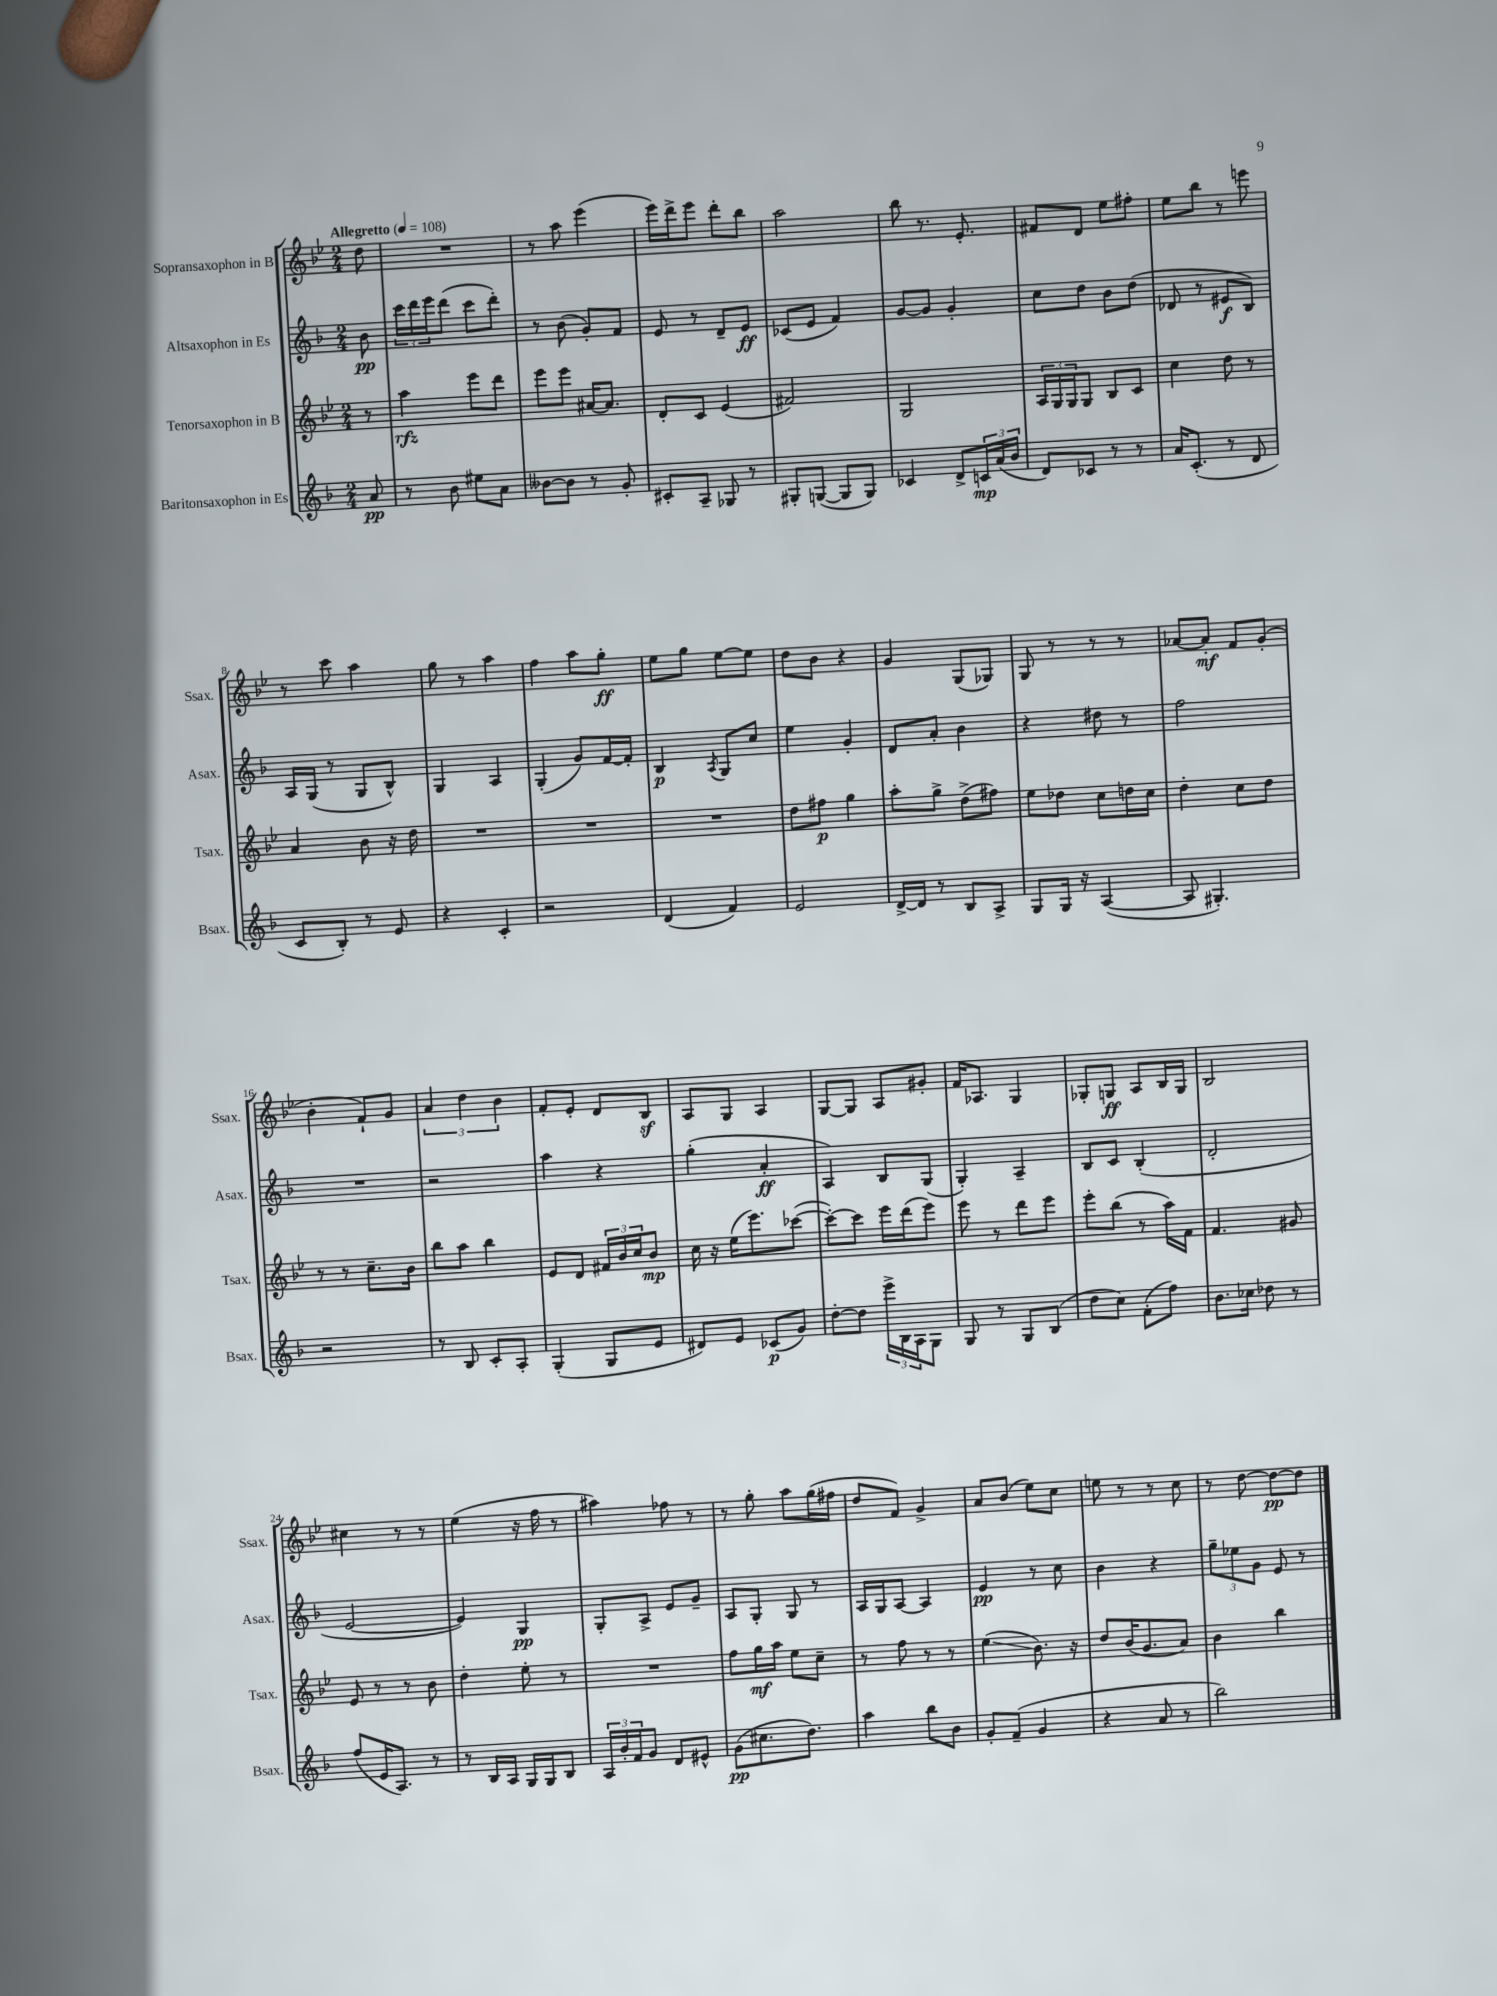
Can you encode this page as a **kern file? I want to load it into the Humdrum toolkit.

**kern	**kern	**kern	**kern
*staff4	*staff3	*staff2	*staff1
*clefG2	*clefG2	*clefG2	*clefG2
*k[b-]	*k[b-e-]	*k[b-]	*k[b-e-]
*M2/4	*M2/4	*M2/4	*M2/4
*MM108	*MM108	*MM108	*MM108
8a	8r	8b-	8dd
=	=	=	=
8r	4aa	24ccc	2r
.	.	24ddd	.
.	.	24eee	.
8b-	.	(8ddd	.
8ee#	8eee-	8ccc	.
8a	8ddd	8ddd')	.
=	=	=	=
[8b--	8eee-	8r	8r
8b--]	8eee-	(8b-	8aa
8r	[16a#	8g')	(4eee-
.	8.a#]	.	.
8g'	.	8f	.
=	=	=	=
8c#'	8d'	8e	16eee-)
.	.	.	16ddd^
8A~	8c	8r	8eee-
8G-	(4e-	8d~	8ddd'
8r	.	8e	8bb-
=	=	=	=
8G#'	2f#)	(8c-	2aa
([8G	.	8e	.
8G]	.	4f)	.
8G)	.	.	.
=	=	=	=
4c-	2G	[8g	8bb-
.	.	8g]	8.r
8d^	.	4g'	.
.	.	.	8.e-'
24c	.	.	.
(24a	.	.	.
24b-	.	.	.
=	=	=	=
8d)	24A	8cc	8f#
.	24G	.	.
.	24G	.	.
8c-	8G	8dd	8d
8r	8B-	8b-	8ee-
8r	8c	(8dd	8ff#'
=	=	=	=
16a	4cc	8d-	8ee-
(8.c'	.	.	.
.	.	8r	8bb-
8r	8dd	8e#	8r
8d	8r	8B-)	8eee
=	=	=	=
8c	4a	16A	8r
.	.	(16G	.
8B-')	.	8r	8ccc
8r	8b-	8G	4aa
8e	16r	8B-^^)	.
.	16dd	.	.
=	=	=	=
4r	2r	4G	8gg
.	.	.	8r
4c'	.	4A	4aa
=	=	=	=
2r	2r	(4G'	4ff
.	.	8g)	8aa
.	.	[16f	8gg'
.	.	16f']	.
=	=	=	=
(4d	2r	4B-	8ee-
.	.	.	8gg
.	.	8qA	.
4f)	.	8G	[8ee-
.	.	8cc	8ee-]
=	=	=	=
2e	8dd	4ee	8dd
.	8ff#	.	8b-
.	4gg	4g'	4r
=	=	=	=
[16d^	8aa'	8d	4g
16d]	.	.	.
8r	8gg^	8a'	.
8B-	(8dd^	4b-	(8G
8A^	8ff#)	.	8G-)
=	=	=	=
8G	8ee-	4r	8G
16G	8dd-	.	8r
16r	.	.	.
([4A	8cc	8dd#	8r
.	16dd	8r	8r
.	16cc	.	.
=	=	=	=
8A]	4dd'	2ff	[8a-
4.G#')	.	.	8a-']
.	8cc	.	8f
.	8dd	.	(8g'
=	=	=	=
2r	8r	2r	4b-'
.	8r	.	.
.	8.cc~	.	8f`)
.	.	.	8g
.	16b-	.	.
=	=	=	=
8r	8bb-	2r	6a
8B-	8aa	.	.
.	.	.	6dd
8c'	4bb-	.	.
.	.	.	6b-
8A'	.	.	.
=	=	=	=
(4G'	8e-	4aa	8f'
.	8d	.	8e-'
8G	24f#	4r	8d
.	24b-	.	.
.	24cc	.	.
8e	8b-	.	8B-
=	=	=	=
8d#)	16cc	(4gg'	8A
.	16r	.	.
8e	(16ee-	.	8G
.	8.eee-)	.	.
(8c-	.	4a'	4A
8g)	([8ccc-	.	.
=	=	=	=
[8dd'	8ccc-'_)	4A)	[8G
8dd]	8ccc-]	.	8G]
24eee^	16eee-	8B-	8A
24B-	.	.	.
.	(16ddd	.	.
24A	.	.	.
8G	8eee-)	(8G	8g#'
=	=	=	=
8G	8eee-	4G')	16f
.	.	.	8.A-
8r	8r	.	.
8G	8ddd	4A~	4G
(8B-	8eee-	.	.
=	=	=	=
8dd	8eee-'	8B-	8G-'
8cc)	(8bb-	8c	8G
(8f'	8r	(4B-'	8A
8ff)	16aa)	.	16B-
.	16f	.	16G
=	=	=	=
8.b-	4.f	2d'	2B-
16cc-	.	.	.
8dd-	.	.	.
8r	8g#	.	.
=	=	=	=
(8ff	8e-	[2e	4cc#
16e	8r	.	.
8.A)	.	.	.
.	8r	.	8r
8r	8b-	.	8r
=	=	=	=
8r	4dd'	4e])	(4ee-
16B-	.	.	.
16A	.	.	.
16G	8ee-'	4G	16r
16G	.	.	16ff
8B-	8r	.	8r
=	=	=	=
24A	2r	8G'	4aa#)
24b-'	.	.	.
24f	.	.	.
8g	.	8A^	.
8d	.	8e	8ff-
8e#^^	.	8g~	8r
=	=	=	=
(8g	8ff	8A	8r
8.cc#	16gg	8G'	8gg'
.	16aa	.	.
.	8ee-	8G	8aa
8.dd)	.	.	.
.	8cc~	8r	(16gg
.	.	.	16ff#
=	=	=	=
4aa	8r	16A	8dd
.	.	16G	.
.	8ff	[8A	8f)
8bb-	8r	4A]	4g^
8b-	8r	.	.
=	=	=	=
8g'	(4ee-	4e	8a
(8f~	.	.	(8b-
4g	8.b-)	8r	8ee-)
.	.	8cc	8cc
.	16r	.	.
=	=	=	=
4r	8dd	4b-	8ee
.	(16b-	.	8r
.	8.g	.	.
8a	.	4r	8r
8r	8a)	.	8cc
=	=	=	=
2bb-)	4b-	12gg~	8r
.	.	12ee-	.
.	.	.	[8dd
.	.	12g	.
.	4bb-	8e	8dd_
.	.	8r	8dd]
==	==	==	==
*-	*-	*-	*-
